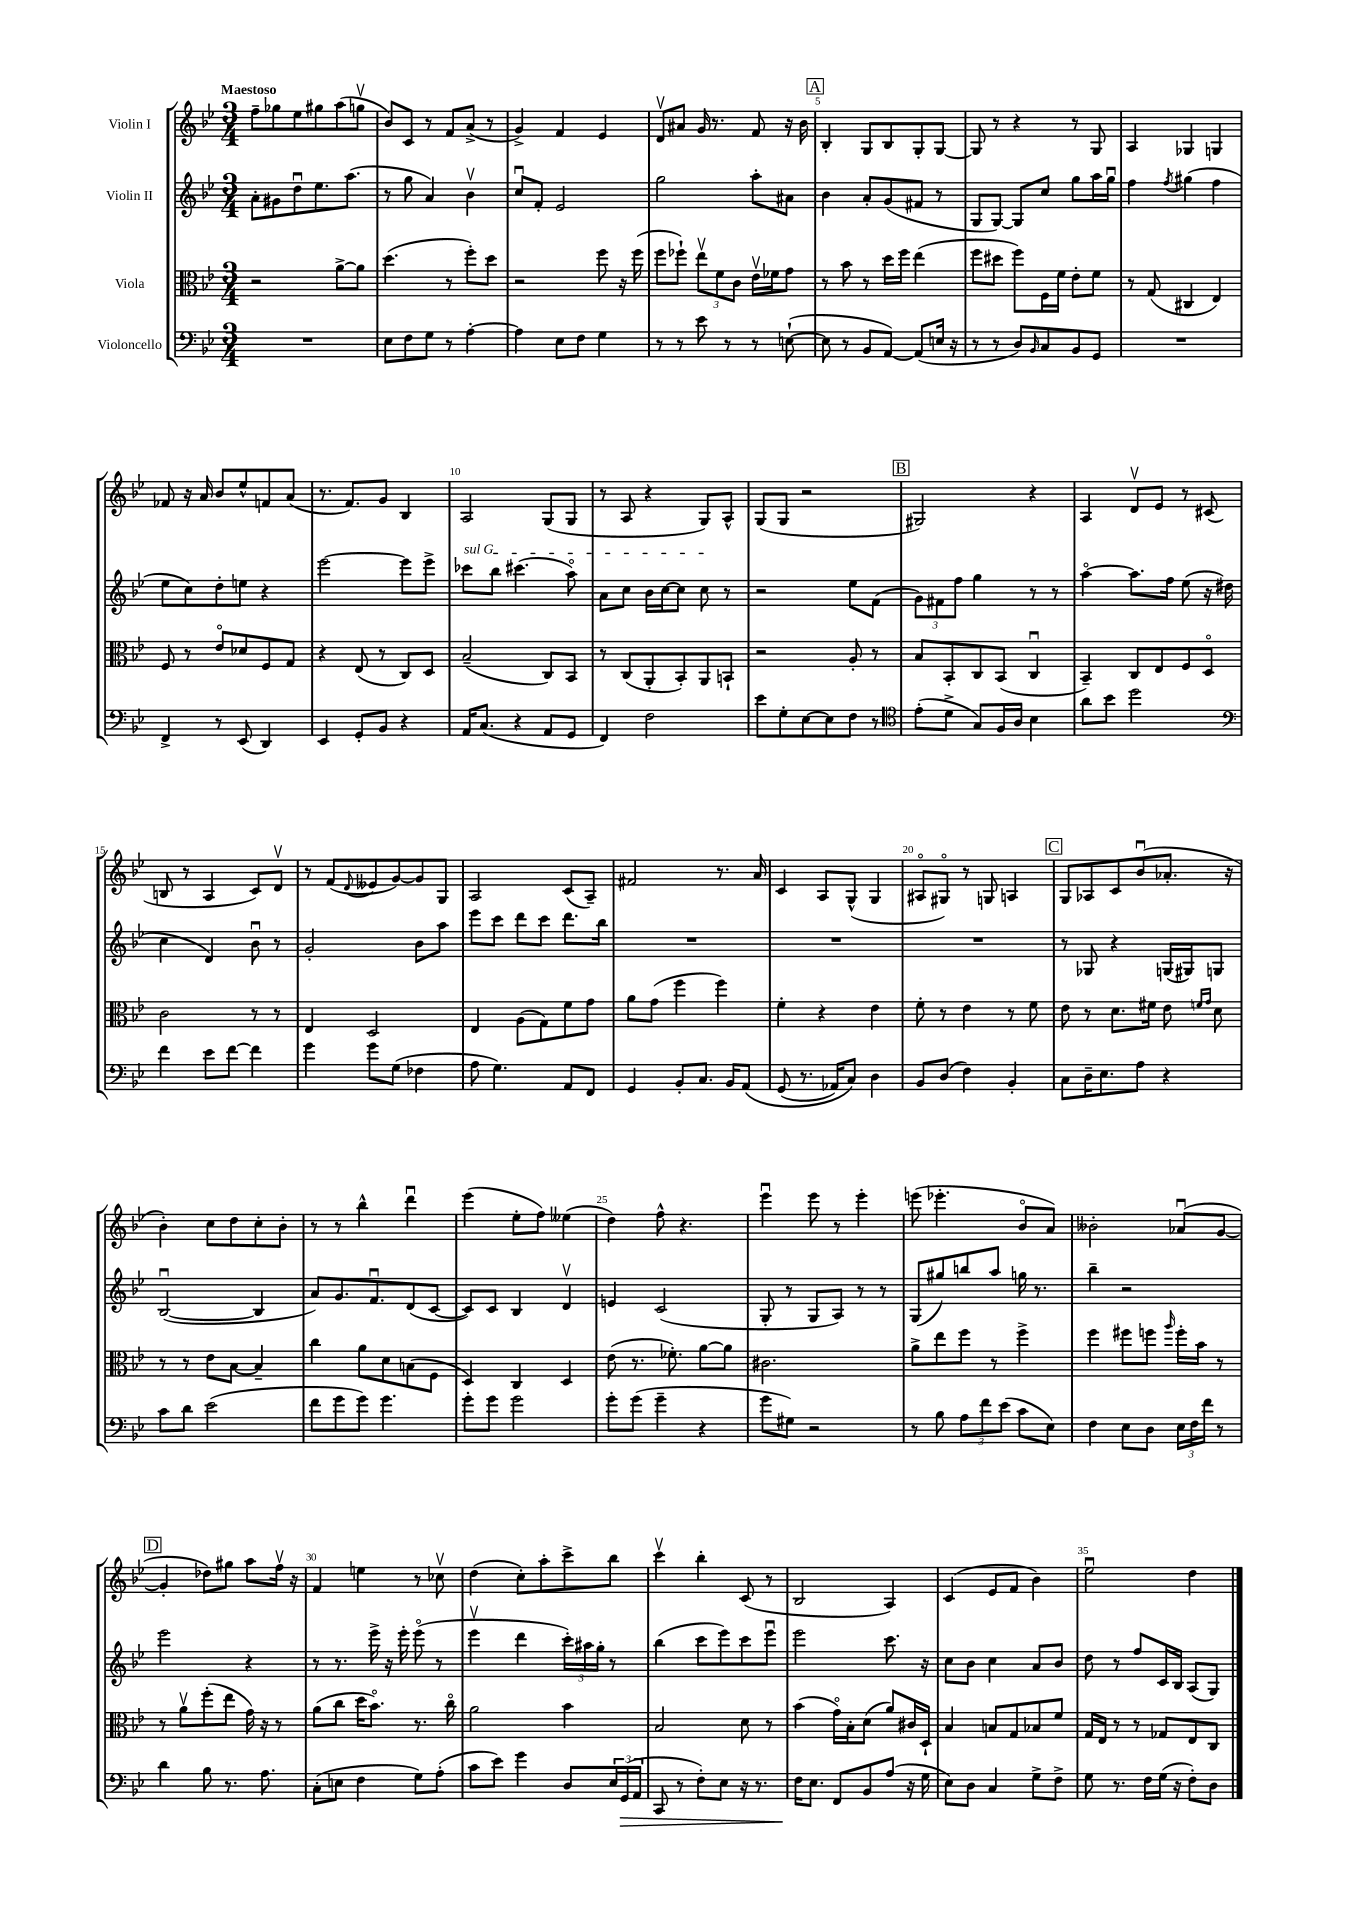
<<
\new StaffGroup <<
\new Staff = "s0" \with { instrumentName = "Violin I" } {
    \clef treble \key bes \major \numericTimeSignature \time 3/4 \tempo "Maestoso"
    f''8-- ges''8 ees''8 gis''8 a''8( g''8\upbow |
    bes'8) c'8 r8 f'8 a'8->( r8 |
    g'4->) f'4 ees'4 |
    d'8\upbow ais'8 g'16 r8. f'8 r16 bes'16 |
    \mark \markup { \box "A" } bes4-. g8 bes8 g8-. g8~ |
    g8 r8 r4 r8 g8 |
    a4 ges4 g4 |
    fes'8 r16 a'16 bes'8 ees''8-^ f'8 a'8( |
    r8. f'8.) g'8 bes4 |
    a2 g8( g8 |
    r8 a8 r4 g8) a8-^ |
    g8( g8 r2 |
    \mark \markup { \box "B" } gis2) r4 |
    a4 d'8\upbow ees'8 r8 cis'8( |
    b8 r8 a4 c'8) d'8\upbow |
    r8 f'8( \appoggiatura { d'8 } eeses'8 g'8~) g'8 g8 |
    a2 c'8( a8--) |
    fis'2 r8. a'16 |
    c'4 a8 g8-^( g4 |
    ais8\flageolet gis8\flageolet) r8 g8 a4 |
    \mark \markup { \box "C" } g8 aes8 c'8 bes'8\downbow( aes'8.-. r16 |
    bes'4-.) c''8 d''8 c''8-. bes'8-. |
    r8 r8 bes''4-^ d'''4\downbow |
    ees'''4( ees''8-. f''8) eeses''4( |
    d''4) f''8-^ r4. |
    ees'''4\downbow ees'''8 r8 ees'''4-. |
    e'''8( ees'''4.-. bes'8\flageolet a'8) |
    beses'2-. aes'8\downbow( g'8~ |
    \mark \markup { \box "D" } g'4-. des''8) gis''8 a''8 f''16\upbow r16 |
    f'4 e''4 r8 ces''8\upbow |
    d''4( c''8-.) a''8-. c'''8-> bes''8 |
    c'''4\upbow bes''4-. c'8( r8 |
    bes2 a4) |
    c'4( ees'8 f'8 bes'4) |
    ees''2\downbow d''4 \bar "|." |
}
\new Staff = "s1" \with { instrumentName = "Violin II" } {
    \clef treble \key bes \major \numericTimeSignature \time 3/4
    a'8-. gis'8 d''8\downbow ees''8. a''8.( |
    r8 g''8 a'4) bes'4\upbow |
    c''8\downbow f'8-. ees'2 |
    g''2 a''8-. ais'8 |
    \mark \markup { \box "A" } bes'4 a'8-. g'8( fis'8 r8 |
    g8 g8~) g8 c''8 g''8 a''16 g''16\downbow |
    f''4 \acciaccatura { f''8 } gis''4( f''4 |
    ees''8 c''8) d''8-. e''8 r4 |
    ees'''2~ ees'''8 ees'''8-> |
    \once \override TextSpanner.bound-details.left.text = \markup { \italic "sul G" } ces'''8\startTextSpan bes''8 cis'''4.( a''8\flageolet) |
    a'8 c''8 bes'16 c''16~ c''8 c''8\stopTextSpan r8 |
    r2 ees''8 f'8( |
    \mark \markup { \box "B" } \tuplet 3/2 { g'8) fis'8 f''8 } g''4 r8 r8 |
    a''4~\flageolet a''8. f''16 ees''8( r16 dis''16 |
    c''4 d'4) bes'8\downbow r8 |
    g'2-. bes'8 a''8 |
    ees'''8 c'''8 d'''8 c'''8 d'''8. bes''16 |
    R2. |
    R2. |
    R2. |
    \mark \markup { \box "C" } r8 ges8 r4 g16( gis16) g8 |
    bes2~\downbow( bes4 |
    a'8) g'8. f'8.\downbow d'8( c'8~ |
    c'8) c'8 bes4 d'4\upbow |
    e'4 c'2( |
    g8-. r8 g8 a8) r8 r8 |
    g8( gis''8) b''8 a''8 g''16 r8. |
    bes''4-- r2 |
    \mark \markup { \box "D" } ees'''2 r4 |
    r8 r8. ees'''16-> r16 ees'''16-. ees'''8\flageolet( r8 |
    ees'''4\upbow d'''4 \tuplet 3/2 { c'''16-.) ais''16 g''16-. } r8 |
    bes''4( c'''8 ees'''8) c'''8 ees'''8\downbow |
    ees'''2 c'''8. r16 |
    c''8 bes'8 c''4 a'8 bes'8 |
    d''8 r8 f''8 c'16 bes16 a8( g8) \bar "|." |
}
\new Staff = "s2" \with { instrumentName = "Viola" } {
    \clef alto \key bes \major \numericTimeSignature \time 3/4
    r2 a'8~-> a'8 |
    d''4.( r8 f''8-.) d''8 |
    r2 f''8 r16 f''16( |
    f''8 fes''8-!) \tuplet 3/2 { ees''8\upbow f'8 c'8 } ees'16\upbow fes'16 g'8 |
    \mark \markup { \box "A" } r8 bes'8 r8 d''16 f''16 ees''4( |
    f''8 dis''8 f''8) f16 f'16 ees'8-. f'8 |
    r8 g8( cis4 ees4) |
    f8 r8 ees'8\flageolet des'8 f8 g8 |
    r4 ees8( r8 c8) d8 |
    bes2--( c8) bes,8 |
    r8 c8( a,8-. bes,8-.) a,8 b,8-! |
    r2 a8-. r8 |
    \mark \markup { \box "B" } bes8 bes,8-. c8 bes,8( c4\downbow |
    bes,4--) c8 ees8 f8 d8\flageolet |
    c'2 r8 r8 |
    ees4 d2 |
    ees4 a8( g8) f'8 g'8 |
    a'8 g'8( f''4 f''4) |
    f'4-. r4 ees'4 |
    f'8-. r8 ees'4 r8 f'8 |
    \mark \markup { \box "C" } ees'8 r8 d'8. fis'16 ees'8 \grace { f'16 g'16 } d'8 |
    r8 r8 ees'8 bes8~ bes4-- |
    c''4 a'8 d'8 b8( f8 |
    d4) c4 d4 |
    ees'8( r8. fes'8.-.) a'8~ a'8 |
    cis'2. |
    a'8-> ees''8 f''8 r8 f''4-> |
    f''4 fis''8 f''8 \grace { a''16 } f''16-. bes'16 r8 |
    \mark \markup { \box "D" } r8 a'8\upbow f''8-.( ees''8 g'16) r16 r8 |
    a'8( c''8 d''16 bes'8.\flageolet) r8. c''16\flageolet |
    a'2 bes'4 |
    bes2 d'8 r8 |
    bes'4( g'16\flageolet) bes16-. d'8( a'8) cis'16 d16-! |
    bes4 b8 g8 bes8 f'8 |
    g16 ees16 r8 r8 ges8 ees8 c8 \bar "|." |
}
\new Staff = "s3" \with { instrumentName = "Violoncello" } {
    \clef bass \key bes \major \numericTimeSignature \time 3/4
    R2. |
    ees8 f8 g8 r8 a4~-. |
    a4 ees8 f8 g4 |
    r8 r8 ees'8 r8 r8 e8~-!( |
    \mark \markup { \box "A" } e8 r8 bes,8 a,8~) a,8( e16 r16 |
    r8 r8 d8) \grace { bes,16 } c8 bes,8 g,8 |
    R2. |
    f,4-> r8 ees,8( d,4) |
    ees,4 g,8-. bes,8 r4 |
    a,16 c8.( r4 a,8 g,8 |
    f,4) f2 |
    ees'8 g8-. ees8~ ees8 f8 r8 |
    \mark \markup { \box "B" } \clef tenor ees'8-.( d'8-> g8) f16 a16 bes4 |
    a'8 bes'8 d''2 |
    \clef bass f'4 ees'8 f'8~ f'4 |
    g'4 g'8 g8( fes4 |
    a8 g4.) a,8 f,8 |
    g,4 bes,8-. c8. bes,16 a,8\( |
    g,8( r8. aes,16) c8\) d4 |
    bes,8 d8( f4) bes,4-. |
    \mark \markup { \box "C" } c8 d16-- ees8. a8 r4 |
    c'8 d'8 ees'2( |
    f'8 g'8 g'8) g'4. |
    g'8-. g'8 g'2 |
    g'8-. g'8( g'4-- r4 |
    g'8 gis8) r2 |
    r8 bes8 \tuplet 3/2 { a8 f'8 ees'8( } c'8 ees8) |
    f4 ees8 d8 \tuplet 3/2 { ees16 f16 f'16 } r8 |
    \mark \markup { \box "D" } d'4 bes8 r8. a8. |
    c8-.( e8 f4 g8) a8-.( |
    c'8 ees'8) g'4 d8 \tuplet 3/2 { ees16 g,16\>( a,16 } |
    c,8 r8 f8-.) ees8 r16 r8. |
    f16\! ees8. f,8 bes,8 a8( r16 g16 |
    ees8) d8 c4 g8-> f8-> |
    g8 r8. f16 g16( r16 f8-.) d8 \bar "|." |
}
>>
>>
\layout { \context { \Score \override BarNumber.break-visibility = ##(#f #t #t) barNumberVisibility = #(every-nth-bar-number-visible 5) } }
